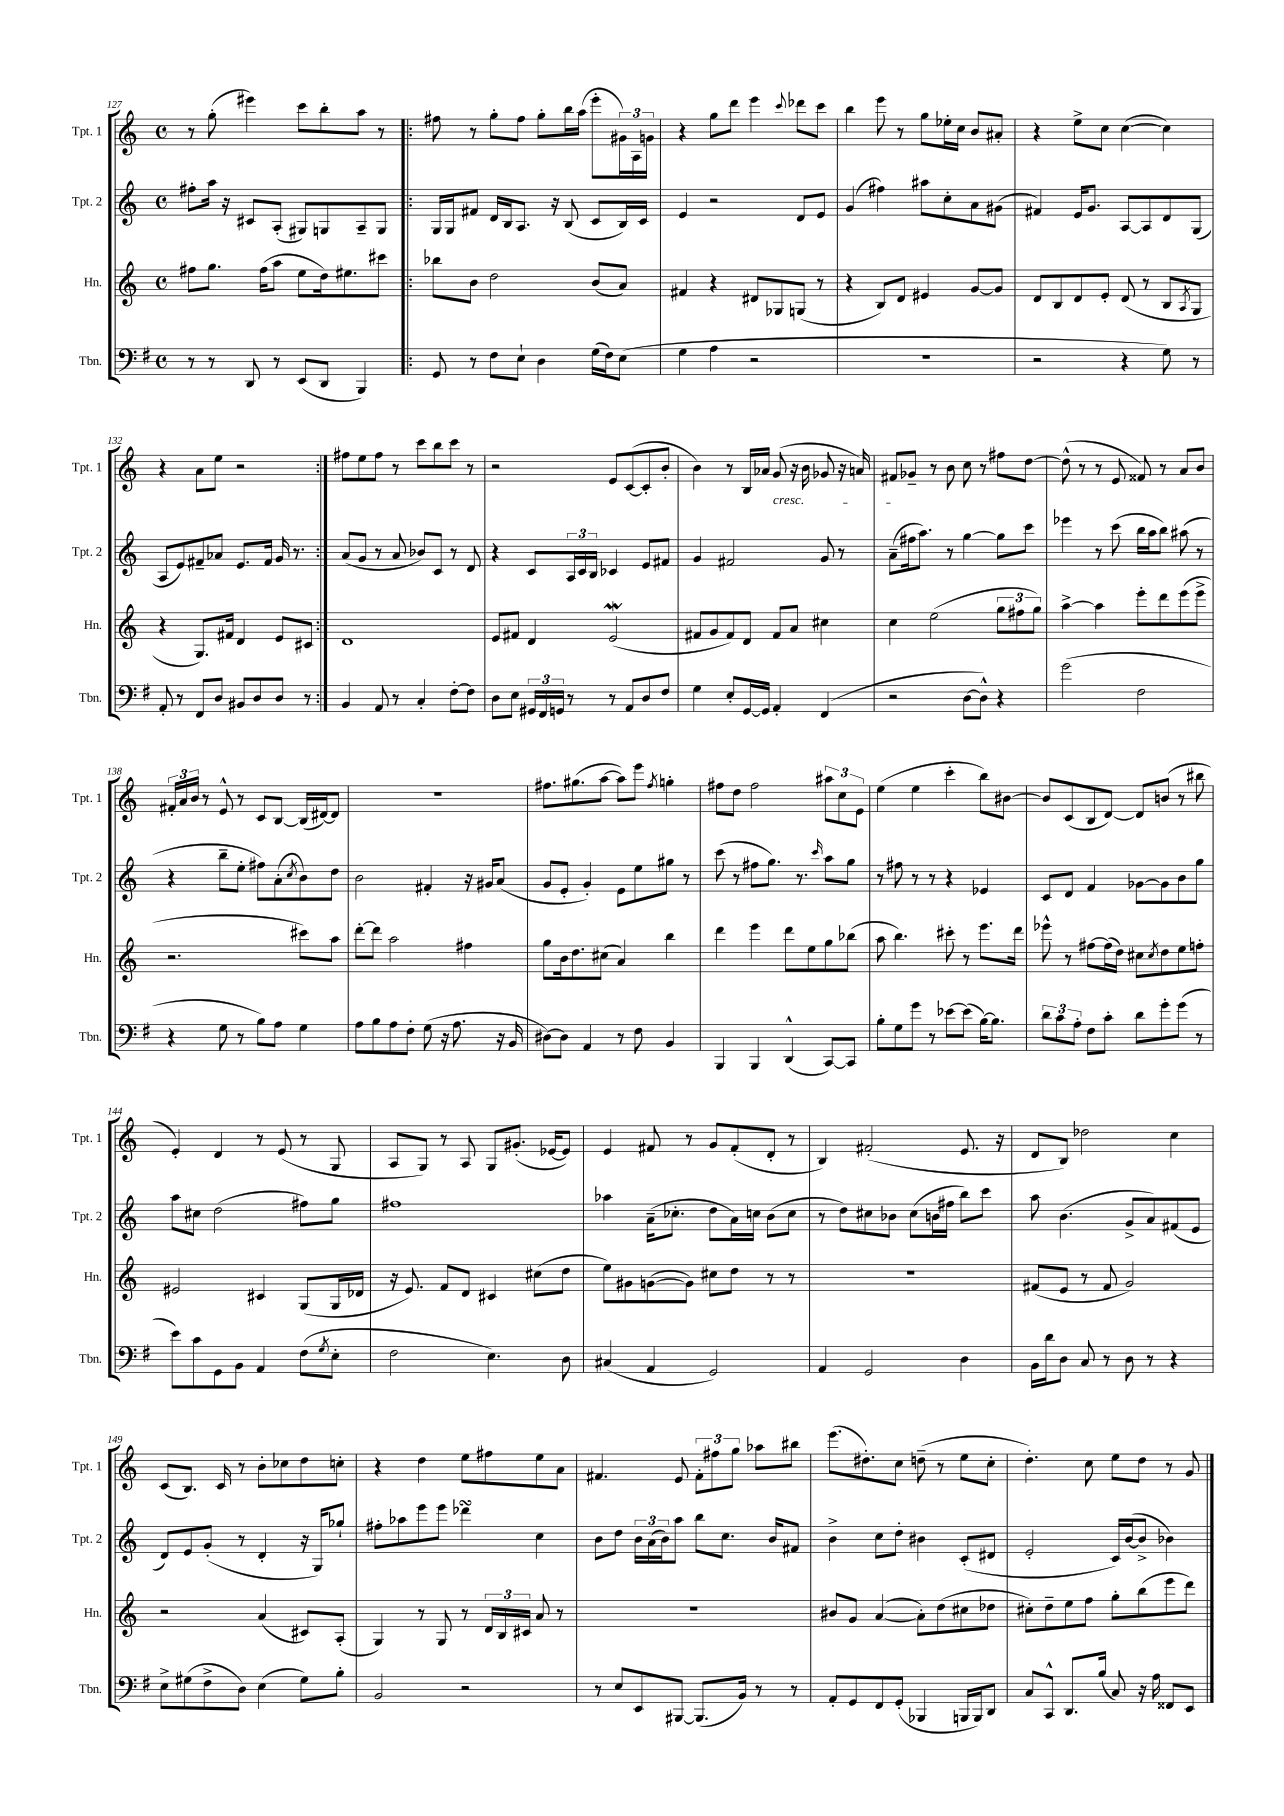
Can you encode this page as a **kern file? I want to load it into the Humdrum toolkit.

**kern	**kern	**kern	**kern
*part4	*part3	*part2	*part1
*staff4	*staff3	*staff2	*staff1
*I"Tbn.	*I"Hn.	*I"Tpt. 2	*I"Tpt. 1
*I'Tbn.	*I'Hn.	*I'Tpt. 2	*I'Tpt. 1
*clefF4	*clefG2	*clefG2	*clefG2
*k[f#]	*k[]	*k[]	*k[]
*M4/4	*M4/4	*M4/4	*M4/4
*met(c)	*met(c)	*met(c)	*met(c)
=127	=127	=127	=127
8r	8ff#X\L	8ff#X'\L	8r
8r	8.gg\J	16aa\Jk	(8gg'\
.	.	16r	.
8DD/	.	8c#X/L	4eee#X\)
.	(16ff#\KL	.	.
8r	8aa\J	(8A'/J	.
(8EE/L	8ee\L	8G#X/L)	8ccc\L
8DD/J	16dd\k)	8Gn/	8bb'\
.	8.ee#X\	.	.
4BBB/)	.	8A~/	8aa\J
.	8ccc#X\J	8G/J	8r
=128!|:	=128!|:	=128!|:	=128!|:
8GG/	8bb-X\L	16G/LL	8ff#X\
.	.	16G/J	.
8r	8b\J	8f#X/J	8r
8F#\L	2dd\	16d/LL	8gg'\L
.	.	16B/J	.
8E`\J	.	8.A/J	8ff#\J
4D\	.	.	8gg'\L
.	.	16r	.
.	.	(8B/	16bb\L
.	.	.	(16aa\JJ
(16G\LL	(8b/L	8c/L	8eee'\L
16F#\J)	.	.	.
(8E\J	8a/J)	16B/L)	24g#X\L)
.	.	.	24A\
.	.	16c/JJ	.
.	.	.	24gn\JJ
=129	=129	=129	=129
4G\	4f#X/	4e/	4r
4A\	4r	2r	8gg\L
.	.	.	8ddd\J
2r	8d#X/L	.	4eee\
.	8G-X/	.	.
.	.	.	8qqccc/
.	(8Gn/J	8d/L	8ddd-X\L
.	8r	8e/J	8ccc\J
=130	=130	=130	=130
1r	4r	(4g/	4bb\
.	8B/L)	4ff#X\)	8eee\
.	8d/J	.	8r
.	4e#X/	8aa#X\L	8gg\L
.	.	8cc'\	16ee-X'\L
.	.	.	16cc\JJ
.	[8g/L	8a\	8b/L
.	8g/J]	(8g#X\J	8a#X'/J
=131	=131	=131	=131
2r	8d/L	4f#X/)	4r
.	8B/	.	.
.	8d/	16e/KL	8ee^\L
.	.	8.g/J	.
.	8e'/J	.	8cc\J
4r	(8d/	[8A/L	([4cc\
.	8r	8A/]	.
8G\)	8B/L	8d/	4cc\])
.	8qA/	.	.
8r	8G/J	(8G/J	.
!!LO:LB:g=z
=132	=132	=132	=132
8AA'/	4r	8A/L	4r
8r	.	8e/)	.
8FF#/L	8.G/L)	8f#X~/	8a\L
8D/J	.	8a-X/J	8ee\J
.	16f#X/Jk	.	.
8BB#X/L	4d/	8.e/L	2r
8D/	.	.	.
.	.	16f#/Jk	.
8D/J	8e/L	16g/	.
.	.	8.r	.
8r	8c#X/J	.	.
=133:|!	=133:|!	=133:|!	=133:|!
4BB/	1d	(8a/L	8ff#X\L
.	.	8g/J	8ee\
8AA/	.	8r	8ff#\J
8r	.	8a/	8r
4C'/	.	8b-X/L)	8ccc\L
.	.	8c/J	8bb\
[8F#'\L	.	8r	8ccc\J
8F#\J]	.	8d/	8r
=134	=134	=134	=134
8D\L	8e/L	4r	2r
8E\J	8f#X/J	.	.
24GG#X/LL	4d/	8c/L	.
24FF#/	.	.	.
24GGn/JJ	.	.	.
8r	.	24A/L	.
.	.	24c/	.
.	.	24B/JJ	.
8r	(2eW/	4c-X/	8e/L
8AA/L	.	.	([8c/
8D/	.	8e/L	8c'/]
8F#/J	.	8f#X/J	8b'/J
=135	=135	=135	=135
4G\	8f#X/L	4g/	4b\)
.	8g/	.	.
8E'/L	8f#/)	2f#X/	8r
[16GG/L	8d/J	.	16B/LL
16GG/JJ]	.	.	16a-X/JJ
!	!	!	!LO:TX:b:i:t=cresc.
4AA'/	8f#/L	.	(8g/
.	8a/J	.	16r
.	.	.	16b\
(4FF#/	4cc#X\	8g/	8g-X/
.	.	8r	16r
.	.	.	16an/)
=136	=136	=136	=136
2r	4cc\	(8a~\L	8f#X/L
.	.	16ff#X\k	8g-X~/J
.	.	8.aa\J)	.
.	(2ee\	.	8r
.	.	8r	8b\
[8D\L	.	[4gg\	8cc\
8D^^\J])	.	.	8r
4r	12gg\L	8gg\L]	8ff#X\L
.	12ff#X\	.	.
.	.	8ccc\J	[8dd\J
.	12gg\J)	.	.
=137	=137	=137	=137
(2g\	[4aa^\	4eee-X\	(8dd^^\]
.	.	.	8r
.	4aa\]	8r	8r
.	.	(8ccc\	8e/
2F#\	8eee'\L	16bb\LL	8f##X/)
.	.	16aa\J	.
.	8ddd\	8bb\J)	8r
.	(8eee\	(8aa#X\	8a/L
.	8eee^\J	8r	8b/J
!!LO:LB:g=z
=138	=138	=138	=138
4r	2.r	4r	24f#X'/LL
.	.	.	24a/
.	.	.	24b/JJ
.	.	.	8r
8G\	.	8bb~\L	8e^^/
8r	.	8ee'\J	8r
8B\L)	.	8ff#X\L)	8c/L
8A\J	.	(8a'\	[8B/J
.	.	8qcc/	.
4G\	8ccc#X\L)	8b\)	(16B/LL]
.	.	.	[16d#X/J)
.	8aa\J	8dd\J	8d#/J]
=139	=139	=139	=139
8A\L	[8ddd'\L	2b\	1r
8B\	8ddd\J]	.	.
8A\	2aa\	.	.
8F#'\J	.	.	.
(8G\	.	4f#X'/	.
16r	.	.	.
8.A\	.	.	.
.	4ff#X\	16r	.
.	.	16g#X/KL	.
16r	.	(8a/J	.
16BB/	.	.	.
=140	=140	=140	=140
[8D#X\L)	8gg\L	8g/L	8.ff#X\L
8D#\J]	16b\k	8e'/J	.
.	8.dd\	.	(8.gg#X\
4AA/	.	4g'/)	.
.	(8cc#X\J	.	[8aa\J
8r	4a/)	8e\L	8aa\L])
8F#\	.	8ee\	8eee\J
.	.	.	8qff#/
4BB/	4bb\	8gg#X\J	4ggn'\
.	.	8r	.
=141	=141	=141	=141
4BBB/	4ddd\	(8ccc\	8ff#X\L
.	.	8r	8dd\J
4BBB/	4eee\	8ff#X\L	2ff#\
.	.	8.gg\J)	.
(4DD^^/	8ddd\L	.	.
.	.	8.r	.
.	8ee\	.	.
.	.	16qqccc/	.
[8CC/L)	8gg\	8aa\L	12aa#X\L
.	.	.	12cc\
8CC/J]	(8bb-X\J	8gg\J	.
.	.	.	12e\J
=142	=142	=142	=142
8B'\L	8aa\	8r	(4ee\
8G\	4.bb\)	8ff#X\	.
8g\J	.	8r	4ee\
8r	.	8r	.
[8e-X\L	8ccc#X'\	4r	4ccc'\
(8e-\J]	8r	.	.
[16B\KL)	8.eee\L	4e-X/	8bb\L)
8.B\J]	.	.	.
.	.	.	[8b#X\J
.	16ddd\Jk	.	.
=143	=143	=143	=143
12d\L	8eee-X^^\	8c/L	8b#/L]
12c\	.	.	.
.	8r	8d/J	(8c/
12A'\J	.	.	.
8F#\L	[8ff#X\L	4f/	8B/
8c'\J	(16ff#\L]	.	[8d/J)
.	16dd\JJ)	.	.
8d\L	8cc#X\L	[8g-X\L	8d/L]
.	8qcc#/	.	.
8g'\	8dd\	8g-\]	(8bn/J
(8g\J	8ee\	8b\	8r
8r	8ffn'\J	8gg\J	8bb#X\
!!LO:LB:g=z
=144	=144	=144	=144
8e\L)	2e#X/	8aa\L	4e'/)
8c\	.	8cc#X\J	.
8GG\	.	(2dd\	4d/
8BB\J	.	.	.
4AA/	4c#X/	.	8r
.	.	.	(8e/
(8F#\L	(8G/L	8ff#X\L)	8r
8qG/	.	.	.
8E'\J	16G/L	8gg\J	8G/
.	16d-X/JJ	.	.
=145	=145	=145	=145
2F#\	16r	1ff#X	8A/L
.	8.e/)	.	.
.	.	.	8G/J)
.	8f/L	.	8r
.	8d/J	.	8A/
4.E\)	4c#X/	.	8G/L
.	.	.	(8.g#X'/J
.	(8cc#X\L	.	.
.	.	.	[16e-X/KL
8D\	8dd\J	.	8e-/J])
=146	=146	=146	=146
(4C#X/	8ee\L)	4aa-X\	4e/
.	8g#X\	.	.
4AA/	([8gn\	(16a~\KL	8f#X/
.	.	8.cc-X'\J	.
.	8g\J])	.	8r
2GG/)	8cc#X\L	8dd\L	8g/L
.	8dd\J	16a\L)	(8f#'/
.	.	16ccn\JJ	.
.	8r	(8b\L	8d'/J
.	8r	8cc\J	8r
=147	=147	=147	=147
4AA/	1r	8r	4B/)
.	.	8dd\L)	.
2GG/	.	8cc#X\	(2f#X'/
.	.	8b-X\J	.
.	.	(8cc#\L	.
.	.	16bn\L	.
.	.	16ff#X\JJ	.
4D\	.	8bb\L)	8.e/
.	.	8ccc\J	.
.	.	.	16r
=148	=148	=148	=148
16BB\LL	(8f#X/L	8aa\	8d/L
16d\J	.	.	.
8D\J	8e/J	(4.b\	8B/J)
8C/	8r	.	2dd-X\
8r	8f#/	.	.
8D\	2g/)	8g^/L	.
8r	.	8a/)	.
4r	.	(8f#X/	4cc\
.	.	8e/J	.
!!LO:LB:g=z
=149	=149	=149	=149
8E^\L	2r	8d/L)	(8c/L
(8G#X\	.	8e/	8.B/J)
8F#^\	.	(8g'/J	.
.	.	.	16c/
8D\J)	.	8r	8r
(4E\	(4a/	4d'/	8b'\L
.	.	.	8cc-X\
8G#\L)	8c#X/L)	16r	8dd\
.	.	16G/KL)	.
8B'\J	(8A'/J	8gg-X`/J	8ccn'\J
=150	=150	=150	=150
2BB/	4G/)	8ff#X'\L	4r
.	.	8aa-X\	.
.	8r	8eee\	4dd\
.	8G/	8eee\J	.
2r	8r	4ddd-XsSSs\	8ee\L
.	24d/LL	.	8ff#X\
.	24B/	.	.
.	24c#X/JJ	.	.
.	8a/	4cc\	8ee\
.	8r	.	8a\J
=151	=151	=151	=151
8r	1r	8b\L	4.f#X/
8E/L	.	8dd\J	.
8EE/	.	24b\LL	.
.	.	(24a\	.
.	.	24b\J)	.
[8BBB#X/J	.	8aa\J	8e/
(8.BBB#/L]	.	8bb\L	12f#'\L
.	.	.	12ff#X\
.	.	8.cc\J	.
.	.	.	12gg\J
16BB/Jk)	.	.	.
8r	.	.	8aa-X\L
.	.	16b/KL	.
8r	.	8f#X/J	8bb#X\J
=152	=152	=152	=152
8AA'/L	8b#X/L	4b^\	(8.eee\L
8GG/	8g/J	.	.
.	.	.	8.dd#X'\)
8FF#/	([4a/	8cc\L	.
(8GG'/J	.	8dd'\J	8cc\J
4BBB-X/	8a'\L])	4b#X\	(8ddn~\
.	(8dd\	.	8r
16BBBn/LL	8cc#X\	(8c'/L	8ee\L
16BBB/J)	.	.	.
8DD/J	8dd-X\J	8d#X/J	8cc'\J
=153	=153	=153	=153
8C/L	8cc#X'\L)	2e'/	4.dd'\)
8CC^^/J	8dd~\	.	.
8.DD/L	8ee\	.	.
.	8ff\J	.	8cc\
(16B/Jk	.	.	.
8C/)	8gg'\L	16c/LL)	8ee\L
.	.	([16b/J	.
16r	(8bb\	8b^/J]	8dd\J
16A\	.	.	.
8FF##X/L	8eee\	4b-X\)	8r
8EE/J	8ddd\J)	.	8g/
==	==	==	==
*-	*-	*-	*-
